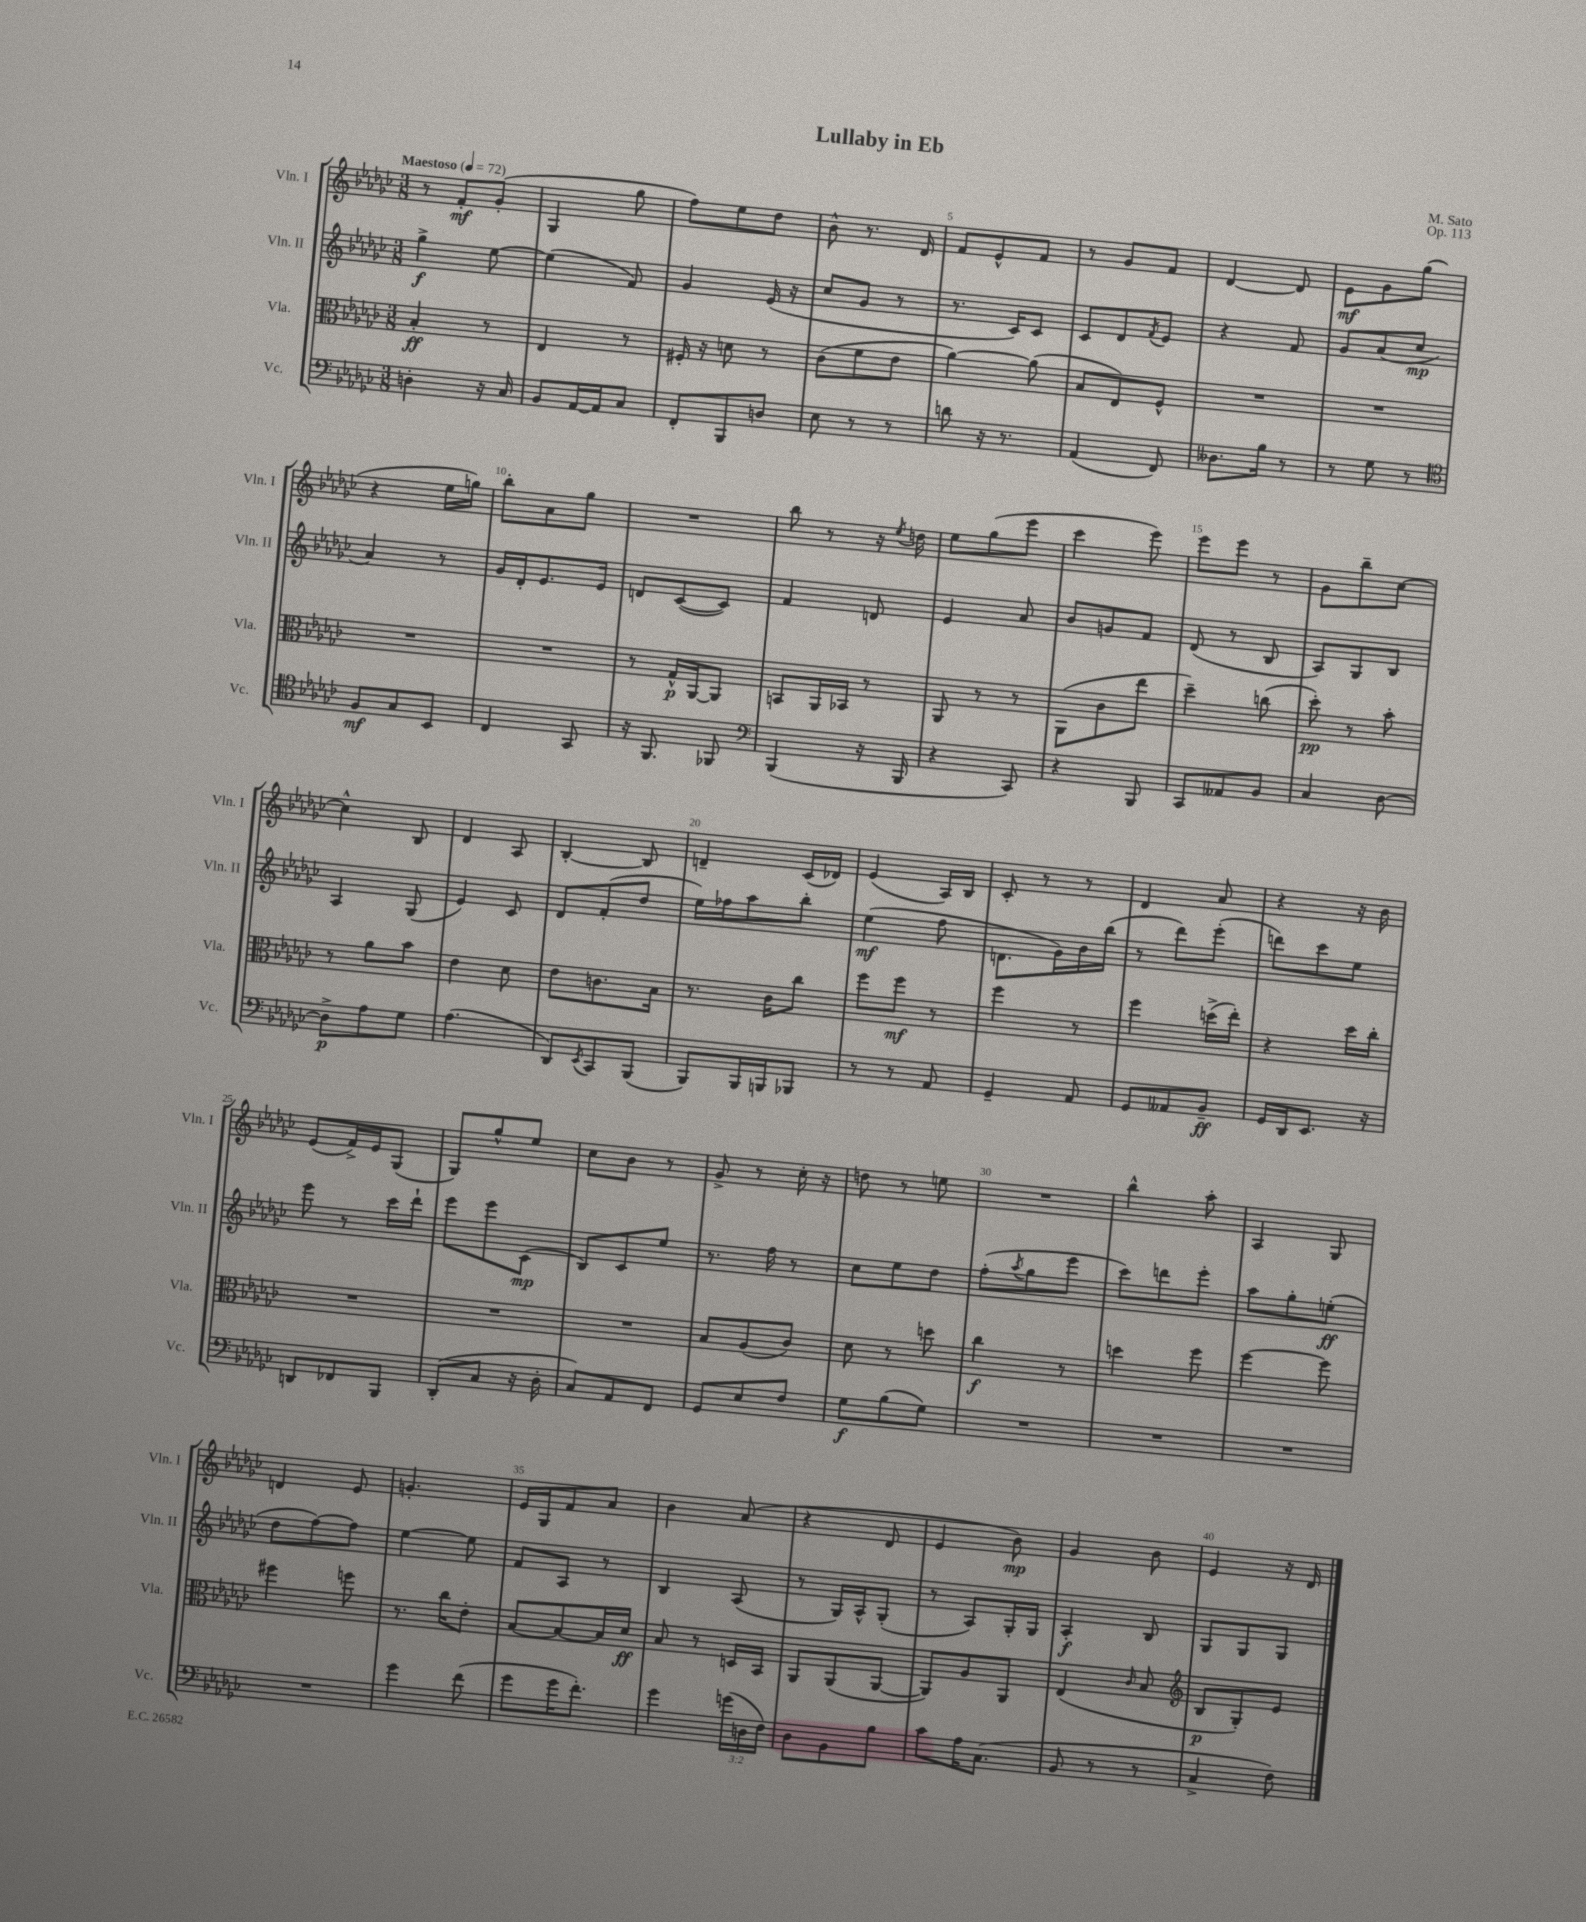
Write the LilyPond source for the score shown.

\header { title = "Lullaby in Eb" composer = "M. Sato" opus = "Op. 113" }
<<
\new StaffGroup <<
\new Staff = "s0" \with { instrumentName = "Vln. I" shortInstrumentName = "Vln. I" } {
    \clef treble \key ges \major \numericTimeSignature \time 3/8 \tempo "Maestoso" 4 = 72
    r8 f'8-.\mf ges'8-.( |
    ges4 ges''8 |
    f''8) ees''8 des''8 |
    bes'8-^ r8. des'16 |
    f'8 ees'8-^ f'8 |
    r8 ges'8 f'8 |
    des'4~ des'8 |
    ees'8\mf ges'8 ges''8( |
    r4 ees''16 g''16) |
    bes''8-. aes'8 ges''8 |
    R4. |
    bes''8 r8 r16 \acciaccatura { ees''8 } d''16 |
    ees''8 ges''8( ees'''8 |
    ces'''4 ees'''8) |
    ees'''8 ees'''8 r8 |
    ges'8 bes''8-- ces''8~ |
    ces''4-^ bes8 |
    des'4 aes8 |
    bes4~-. bes8 |
    d'4-- ces'16( des'16) |
    ees'4( aes16) bes16 |
    ces'8-. r8 r8 |
    des'4 aes'8 |
    r4 r16 bes'16 |
    ees'8( f'16->) ees'16 ges8( |
    ges8) ges''8-^ ees''8 |
    ces''8 bes'8 r8 |
    ges'8-> r8 ces''16-. r16 |
    d''8 r8 e''8 |
    R4. |
    bes''4-^ aes''8-. |
    aes4 ges8 |
    d'4 ees'8 |
    g'4.-. |
    ees'16 ges16 f'8 aes'8 |
    bes'4 aes'8( |
    r4 des'8 |
    ees'4 bes'8\mp) |
    ges'4 bes'8 |
    ees'4 r16 des'16 \bar "|." |
}
\new Staff = "s1" \with { instrumentName = "Vln. II" shortInstrumentName = "Vln. II" } {
    \clef treble \key ges \major \numericTimeSignature \time 3/8
    ges''4->\f ees''8~ |
    ees''4( f'8) |
    ges'4 ees'16( r16 |
    ces''8 ges'8 r8 |
    r8. ces'16) ces'8 |
    ces'8 des'8 \acciaccatura { f'8 } ees'8 |
    r4 f'8 |
    ges'8 aes'8( ces''8\mp |
    aes'4) r8 |
    ges'16 des'16-. ees'8. ees'16 |
    d'8 ces'8~( ces'8) |
    f'4 d'8 |
    ees'4 aes'8 |
    bes'8 g'8 f'8 |
    des'8( r8 bes8 |
    aes8) ges8 bes8 |
    aes4 ges8( |
    ees'4) ces'8 |
    des'8 f'8-.( des''8 |
    ees''16) fes''16 aes''8 bes''8-. |
    ees''4\mf( f''8 |
    d'8. ges'16) bes'16 bes''16( |
    r8 des'''8) ees'''8-.( |
    d'''8) ces'''8 ees''8 |
    ees'''8 r8 ces'''16 des'''16-! |
    ees'''8 ees'''8 ces'8\mp( |
    bes8) ces'8 ees''8 |
    r8. f''16 r8 |
    ces''8 ees''8 des''8 |
    f''8-.( \acciaccatura { aes''8 } ges''8 ees'''8 |
    ces'''8) d'''8 ees'''8-. |
    aes''8 ges''8-. e''8-.\ff( |
    des''8 f''8~) f''8 |
    ees''4~ ees''8 |
    f'8 aes8 r8 |
    bes4 aes8( |
    r8 ges16) aes16-^ ges8-.( |
    r8 aes8) ges16-. ges16 |
    aes4-.\f bes8 |
    ges8 ges8 ges8 \bar "|." |
}
\new Staff = "s2" \with { instrumentName = "Vla." shortInstrumentName = "Vla." } {
    \clef alto \key ges \major \numericTimeSignature \time 3/8
    bes4-.\ff r8 |
    ees4 r8 |
    fis16-. r16 d'8 r8 |
    ces'8( f'8 ees'8 |
    aes'4~) aes'8( |
    bes8 ees8) f8-^ |
    R4. |
    R4. |
    R4. |
    R4. |
    r8 ges16-^\p aes,16~ aes,8 |
    b,8 aes,16 bes,16 r8 |
    aes,8 r8 r8 |
    aes,8( ces'8 ees''8 |
    des''4--) c''8( |
    des''8-.\pp) r8 bes'8-. |
    r8 aes'8 bes'8 |
    ees'4 des'8 |
    ees'8 c'8. bes16 |
    r8. ces'16 ces''8 |
    f''8 f''8\mf r8 |
    f''4 r8 |
    f''4 d''16->( ees''16-.) |
    r4 des''16 ces''16-. |
    R4. |
    R4. |
    R4. |
    bes8 aes8( ces'8) |
    des'8 r8 d''8 |
    ces''4\f r8 |
    d''4 f''8 |
    f''4~ f''8 |
    fis''4 f''8 |
    r8. ces''16 ees'8-. |
    bes8~ bes8~ bes16 des'16\ff |
    bes8 r8 d16 bes,16 |
    aes,8 aes,8( aes,8~ |
    aes,8) aes8 aes,8 |
    ees4( \grace { ces'16 } bes8 |
    \clef treble bes8\p ges8-.) ees'8 \bar "|." |
}
\new Staff = "s3" \with { instrumentName = "Vc." shortInstrumentName = "Vc." } {
    \clef bass \key ges \major \numericTimeSignature \time 3/8 \override Staff.TupletNumber.text = #tuplet-number::calc-fraction-text
    d4-. r16 ces16 |
    bes,8 aes,16~ aes,16 ces8 |
    f,8-. bes,,8 d8 |
    ees8 r8 r8 |
    d'8 r16 r8. |
    aes,4( f,8) |
    deses8. bes16 r8 |
    r8 ges8 r8 |
    \clef tenor f8\mf ges8 bes,8 |
    ces4 ges,8 |
    r16 f,8. fes,8 |
    \clef bass bes,,4( r16 bes,,16 |
    r4 ces,8) |
    r4 bes,,8 |
    ces,8 aeses,8 bes,8 |
    ces4 des8~ |
    des8->\p aes8 ges8 |
    aes4.( |
    des,8) \acciaccatura { ees,8 } ces,8 bes,,8( |
    bes,,8) bes,,16 b,,16 bes,,8 |
    r8 r8 aes,8 |
    ges,4-- aes,8 |
    ges,8 aeses,8 bes,8--\ff |
    ges,16 des,16 ees,8. r16 |
    d,8 fes,8 bes,,8 |
    des,8-.( ces8 r16 des16-. |
    ces8) aes,8 f,8 |
    ges,8 ees8 f8 |
    ges8\f bes8( ges8) |
    R4. |
    R4. |
    R4. |
    R4. |
    ges'4 f'8( |
    ges'8 ges'16 f'8.-.) |
    ges'4 \tuplet 3/2 { g'16( d16 f16) } |
    des8 bes,8 bes8 |
    ces'8 aes16 ces8.( |
    bes,8 r8 r8 |
    ces4-> f8) \bar "|." |
}
>>
>>
\layout { \context { \Score \override BarNumber.break-visibility = ##(#f #t #t) barNumberVisibility = #(every-nth-bar-number-visible 5) } }
